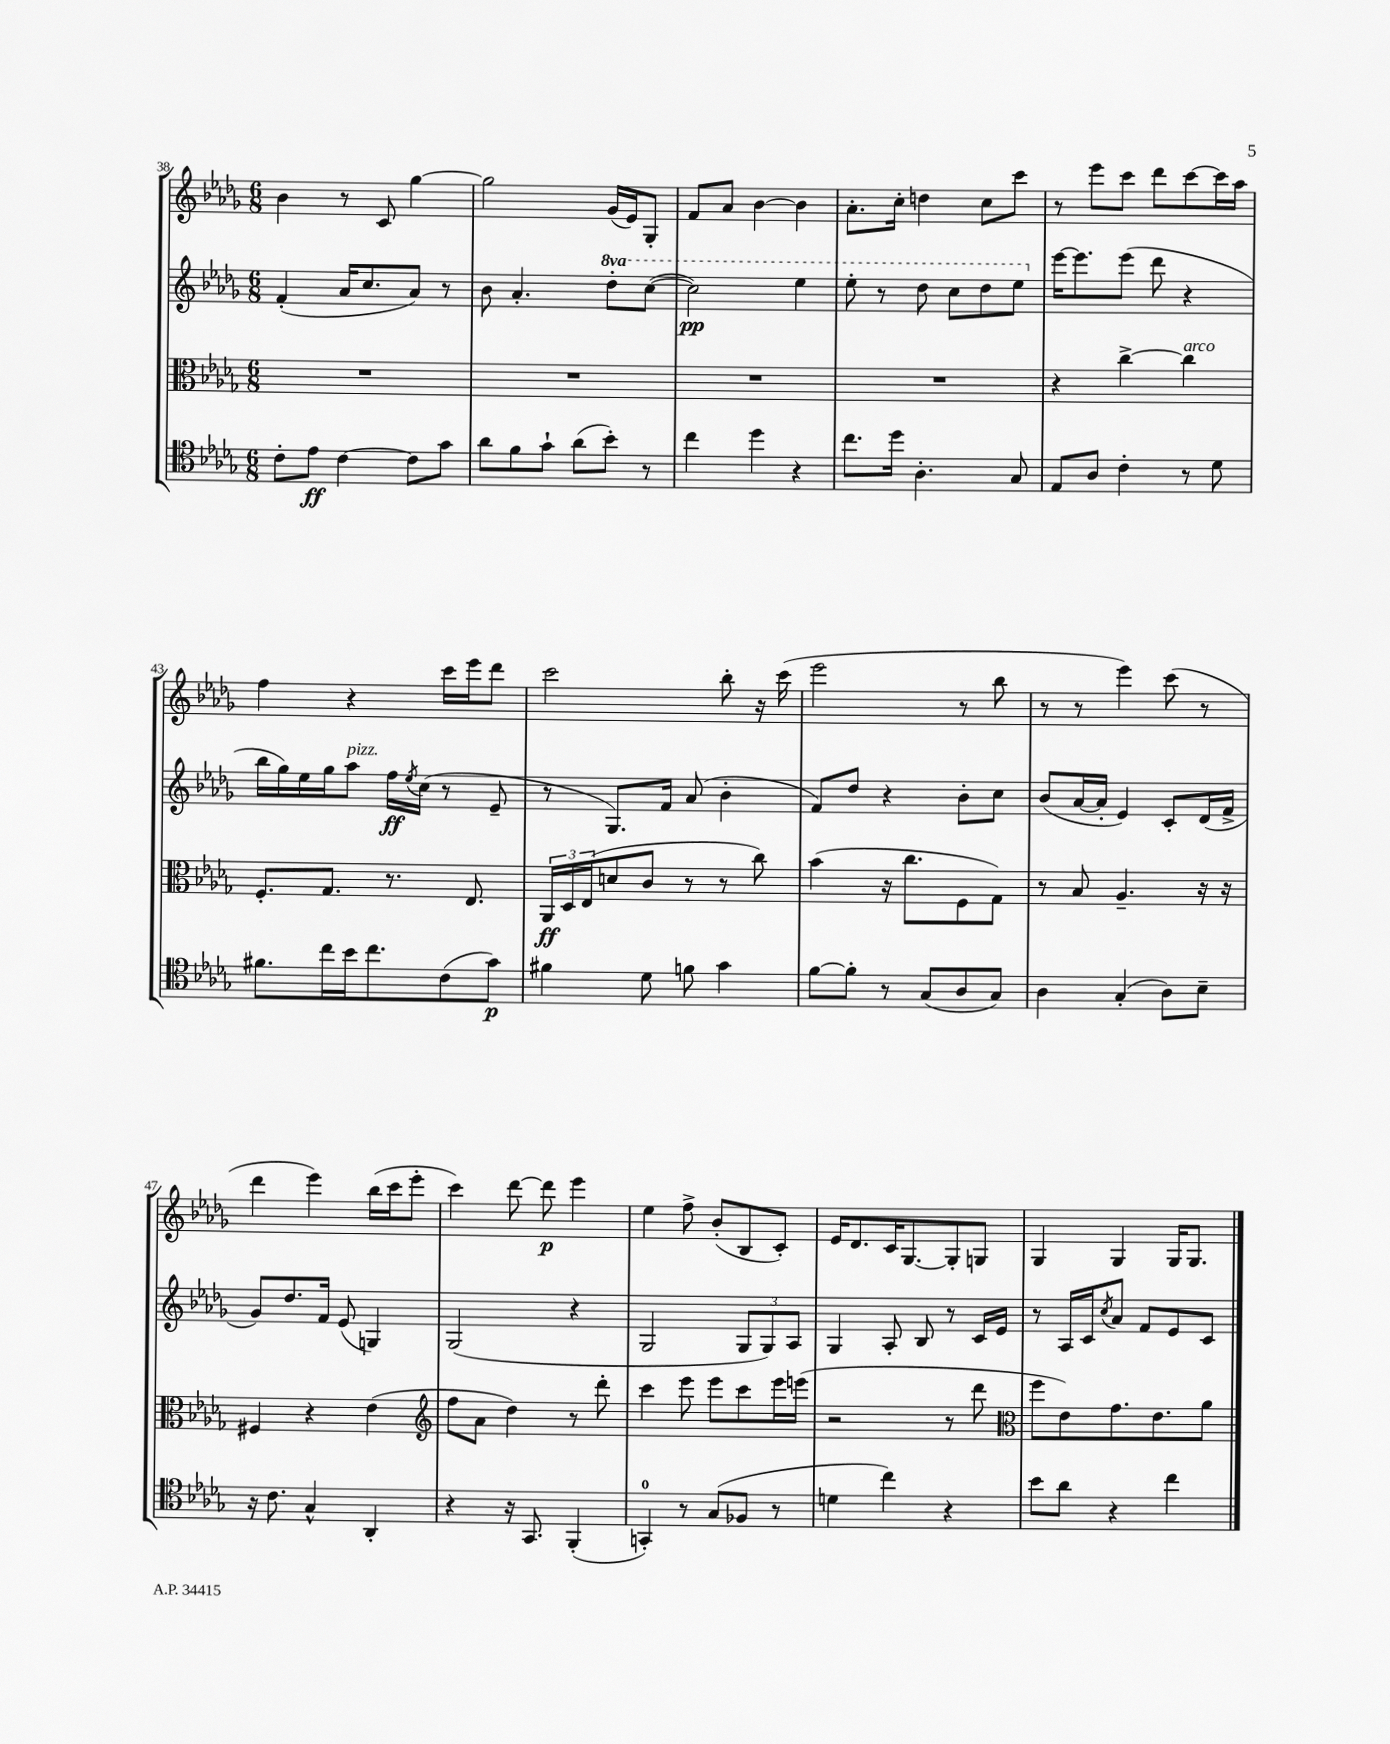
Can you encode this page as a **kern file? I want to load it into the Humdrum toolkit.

**kern	**dynam	**kern	**dynam	**kern	**dynam	**kern	**dynam
*part4	*part4	*part3	*part3	*part2	*part2	*part1	*part1
*staff4	*staff4	*staff3	*staff3	*staff2	*staff2	*staff1	*staff1
*clefC4	*	*clefC3	*	*clefG2	*	*clefG2	*
*k[b-e-a-d-g-]	*	*k[b-e-a-d-g-]	*	*k[b-e-a-d-g-]	*	*k[b-e-a-d-g-]	*
*M6/8	*	*M6/8	*	*M6/8	*	*M6/8	*
=38	=38	=38	=38	=38	=38	=38	=38
8c'\L	.	2.r	.	(4f'/	.	4b-\	.
8e-\J	ff	.	.	.	.	.	.
[4c\	.	.	.	16a-/KL	.	8r	.
.	.	.	.	8.cc/	.	.	.
.	.	.	.	.	.	8c/	.
8c\L]	.	.	.	8a-/J)	.	[4gg-\	.
8g-\J	.	.	.	8r	.	.	.
=39	=39	=39	=39	=39	=39	=39	=39
8a-\L	.	2.r	.	8b-\	.	2gg-\]	.
8f\	.	.	.	4.a-'/	.	.	.
8g-`\J	.	.	.	.	.	.	.
(8a-\L	.	.	.	.	.	.	.
*	*	*	*	*8va	*	*	*
8b-'\J)	.	.	.	8ddd-'\L	.	(16g-/LL	.
.	.	.	.	.	.	16e-/J)	.
8r	.	.	.	([8ccc\J	.	8G-'/J	.
=40	=40	=40	=40	=40	=40	=40	=40
4cc\	.	2.r	.	2ccc\])	pp	8f/L	.
.	.	.	.	.	.	8a-/J	.
4dd-\	.	.	.	.	.	[4b-\	.
4r	.	.	.	4eee-\	.	4b-\]	.
=41	=41	=41	=41	=41	=41	=41	=41
8.cc\L	.	2.r	.	8eee-'\	.	8.a-'\L	.
.	.	.	.	8r	.	.	.
16dd-\Jk	.	.	.	.	.	16cc'\Jk	.
4.A-'\	.	.	.	8ddd-\	.	4ddn\	.
.	.	.	.	8ccc\L	.	.	.
.	.	.	.	8ddd-\	.	8cc\L	.
8G-/	.	.	.	8eee-\J	.	8ccc\J	.
=42	=42	=42	=42	=42	=42	=42	=42
*	*	*	*	*X8va	*	*	*
8E-/L	.	4r	.	[16eee-\KL	.	8r	.
.	.	.	.	8.eee-\]	.	.	.
8A-/J	.	.	.	.	.	8eee-\L	.
4c'\	.	[4cc^\	.	(8eee-\J	.	8ccc\J	.
.	.	.	.	8ddd-\	.	8ddd-\L	.
!	!	!LO:TX:a:i:t=arco	!	!	!	!	!
8r	.	4cc\]	.	4r	.	[8ccc\	.
8d-\	.	.	.	.	.	16ccc\L]	.
.	.	.	.	.	.	16aa-\JJ	.
!!LO:LB:g=z
=43	=43	=43	=43	=43	=43	=43	=43
8.f#X\L	.	8.F'/L	.	16bb-\LL	.	4ff\	.
.	.	.	.	16gg-\)	.	.	.
.	.	.	.	16ee-\	.	.	.
16cc\L	.	8.G-/J	.	16gg-\J	.	.	.
!	!	!	!	!LO:TX:a:i:t=pizz.	!	!	!
16b-\J	.	.	.	8aa-\J	.	4r	.
8.cc\	.	.	.	.	.	.	.
.	.	8.r	.	16ff\LL	ff	.	.
.	.	.	.	8qee-/	.	.	.
.	.	.	.	(16cc\JJ	.	.	.
(8c\	.	.	.	8r	.	16ccc\LL	.
.	.	8.E-/	.	.	.	16eee-\J	.
8g-\J)	p	.	.	8e-~/	.	8ddd-\J	.
=44	=44	=44	=44	=44	=44	=44	=44
4f#X\	.	24AA-/LL	ff	8r	.	2ccc\	.
.	.	24D-/	.	.	.	.	.
.	.	(24E-/J	.	.	.	.	.
.	.	8dn/	.	8.G-/L)	.	.	.
8d-\	.	8c/J	.	.	.	.	.
.	.	.	.	16f/Jk	.	.	.
8fn\	.	8r	.	(8a-/	.	.	.
4g-\	.	8r	.	4b-'\	.	8bb-'\	.
.	.	8cc\)	.	.	.	16r	.
.	.	.	.	.	.	(16ccc\	.
=45	=45	=45	=45	=45	=45	=45	=45
[8f\L	.	(4b-\	.	8f/L)	.	2eee-\	.
8f'\J]	.	.	.	8dd-/J	.	.	.
8r	.	16r	.	4r	.	.	.
.	.	8.cc\L	.	.	.	.	.
(8G-/L	.	.	.	.	.	.	.
8A-/	.	8F\	.	8b-'\L	.	8r	.
8G-/J)	.	8G-\J)	.	8cc\J	.	8bb-\	.
=46	=46	=46	=46	=46	=46	=46	=46
4A-\	.	8r	.	(8b-/L	.	8r	.
.	.	8B-/	.	[16a-/L	.	8r	.
.	.	.	.	16a-'/JJ]	.	.	.
(4G-'/	.	4.A-~/	.	4e-/)	.	4eee-\)	.
8A-\L)	.	.	.	8c'/L	.	(8ccc\	.
8B-~\J	.	16r	.	(16d-/L	.	8r	.
.	.	16r	.	16f^/JJ	.	.	.
!!LO:LB:g=z
=47	=47	=47	=47	=47	=47	=47	=47
16r	.	4F#X/	.	8g-/L)	.	4ddd-\	.
8.c\	.	.	.	.	.	.	.
.	.	.	.	8.dd-/	.	.	.
4G-^^/	.	4r	.	.	.	4eee-\)	.
.	.	.	.	16f/Jk	.	.	.
.	.	.	.	(8e-/	.	.	.
4AA-'/	.	(4e-\	.	4Gn/)	.	(16bb-\LL	.
.	.	.	.	.	.	16ccc\J	.
.	.	.	.	.	.	8eee-'\J	.
=48	=48	=48	=48	=48	=48	=48	=48
*	*	*clefG2	*	*	*	*	*
4r	.	8ff\L	.	(2G-/	.	4ccc\)	.
.	.	8a-\J	.	.	.	.	.
16r	.	4dd-\)	.	.	.	[8ddd-\	.
8.GG-/	.	.	.	.	.	.	.
.	.	.	.	.	.	8ddd-\]	p
(4FF'/	.	8r	.	4r	.	4eee-\	.
.	.	8ddd-'\	.	.	.	.	.
=49	=49	=49	=49	=49	=49	=49	=49
4GGn'/)	.	4ccc\	.	2G-/	.	4ee-\	.
8r	.	8eee-\	.	.	.	8ff^\	.
(8G-/L	.	8eee-\L	.	.	.	(8b-'/L	.
8F-X/J	.	8ccc\	.	12G-/L	.	8B-/	.
.	.	.	.	12G-/)	.	.	.
8r	.	16eee-\L	.	.	.	8c'/J)	.
.	.	.	.	12A-/J	.	.	.
.	.	(16eeen\JJ	.	.	.	.	.
=50	=50	=50	=50	=50	=50	=50	=50
4dn\	.	2r	.	4G-/	.	16e-/KL	.
.	.	.	.	.	.	8.d-/	.
4cc\)	.	.	.	8A-'/	.	16c/K	.
.	.	.	.	.	.	[8.G-/	.
.	.	.	.	8B-/	.	.	.
4r	.	8r	.	8r	.	8G-'/]	.
.	.	8ddd-\	.	16c/LL	.	8Gn/J	.
.	.	.	.	16e-/JJ	.	.	.
=51	=51	=51	=51	=51	=51	=51	=51
*	*	*clefC3	*	*	*	*	*
8b-\L	.	8ff\L	.	8r	.	4G-/	.
8a-\J	.	8e-\)	.	16A-/LL	.	.	.
.	.	.	.	16c/J	.	.	.
.	.	.	.	8qcc/	.	.	.
4r	.	8.g-\	.	8a-/J	.	4G-/	.
.	.	.	.	8f/L	.	.	.
.	.	8.e-\	.	.	.	.	.
4cc\	.	.	.	8e-/	.	16G-/KL	.
.	.	.	.	.	.	8.G-/J	.
.	.	8a-\J	.	8c/J	.	.	.
==	==	==	==	==	==	==	==
*-	*-	*-	*-	*-	*-	*-	*-
